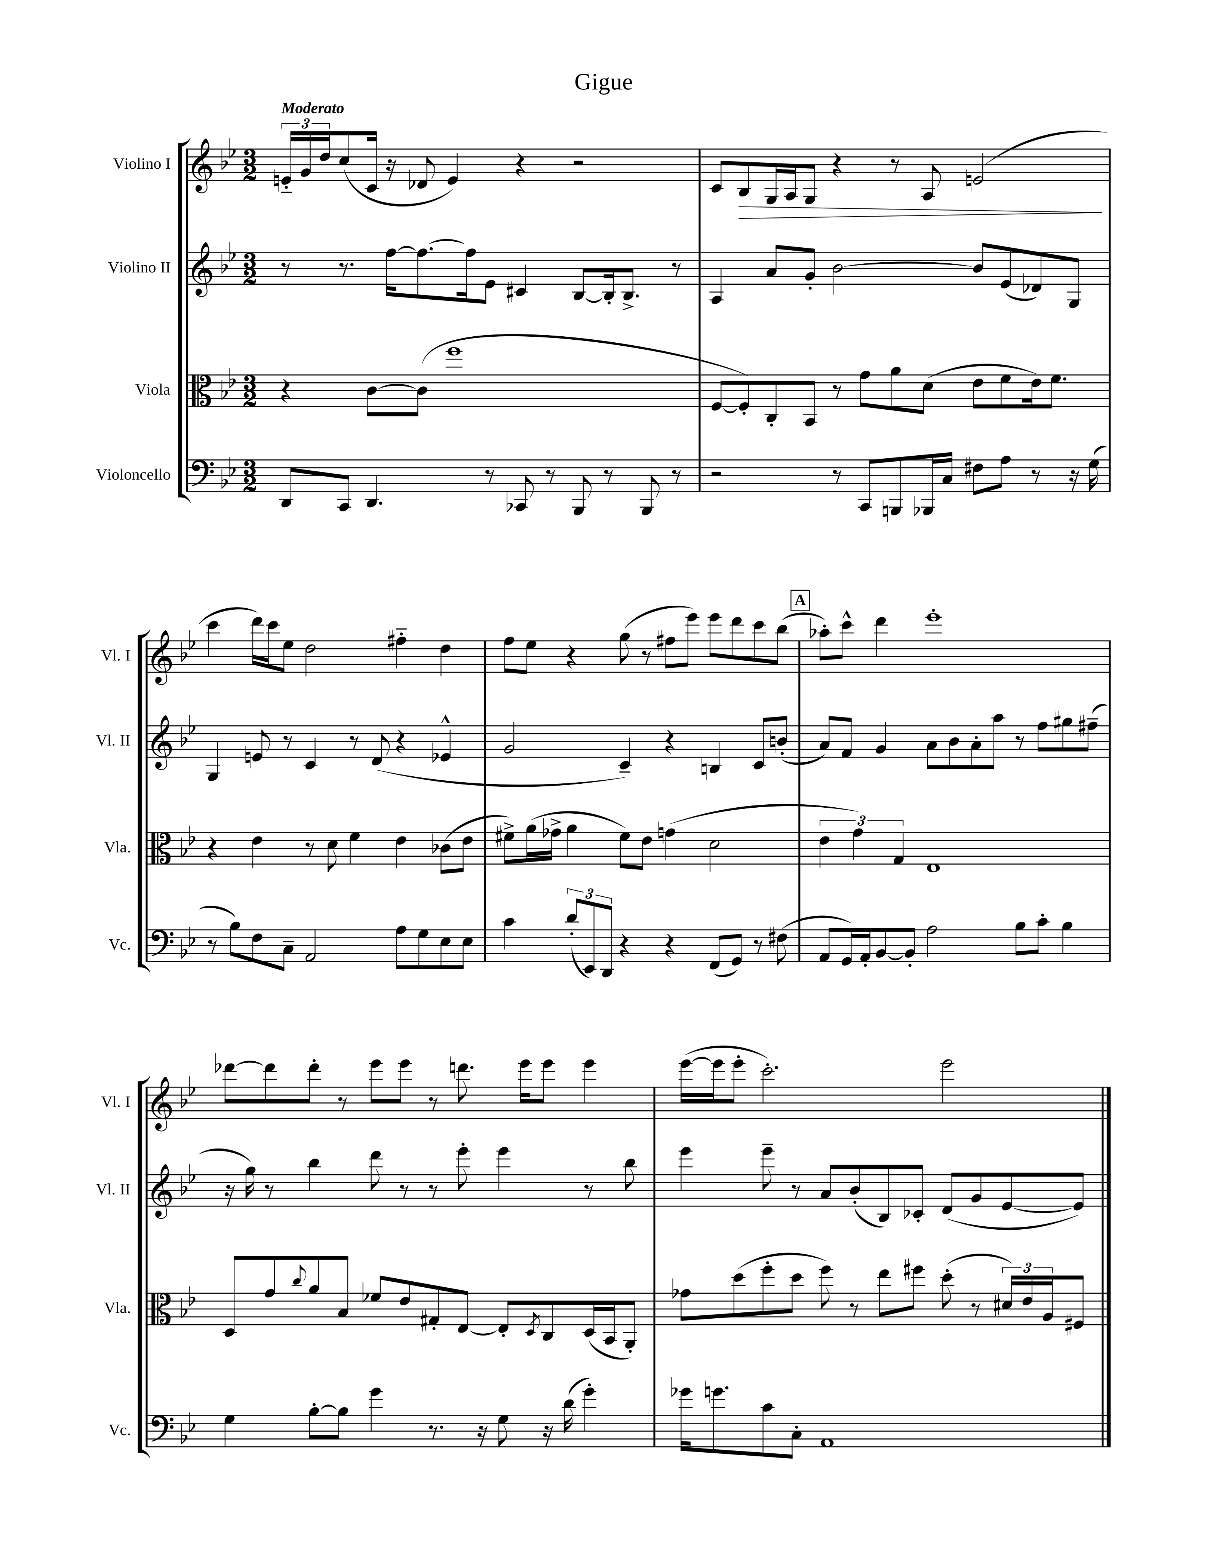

**kern	**kern	**kern	**kern	**dynam
*part4	*part3	*part2	*part1	*part1
*staff4	*staff3	*staff2	*staff1	*staff1
*I"Violoncello	*I"Viola	*I"Violino II	*I"Violino I	*
*I'Vc.	*I'Vla.	*I'Vl. II	*I'Vl. I	*
*clefF4	*clefC3	*clefG2	*clefG2	*
*k[b-e-]	*k[b-e-]	*k[b-e-]	*k[b-e-]	*
*M3/2	*M3/2	*M3/2	*M3/2	*
=1	=1	=1	=1	=1
!	!	!	!LO:TX:a:B:t=Moderato	!
8DD/L	4r	8r	24en/LL	.
.	.	.	24g/	.
.	.	.	24dd/J	.
8CC/J	.	8.r	(8cc/	.
4.DD/	[8c\L	.	16c/Jk	.
.	.	[16ff\KL	16r	.
.	(8c\J]	8.ff\_	8d-X/	.
.	1ff	.	4e/)	.
.	.	16ff\k]	.	.
8r	.	8e-\J	.	.
8CC-X/	.	4c#X/	4r	.
8r	.	.	.	.
8BBB-/	.	[8B-/L	2r	.
8r	.	16B-'/k]	.	.
.	.	8.B-^/J	.	.
8BBB-/	.	.	.	.
8r	.	8r	.	.
=2	=2	=2	=2	=2
2r	[8F/L	4A/	8c/L	.
!	!	!	!	!LO:HP:b
.	8F'/])	.	8B-/	>
.	8C'/	8a/L	16G/L	.
.	.	.	16A/J	.
.	8BB-/J	8g'/J	8G/J	.
8r	8r	[2b-\	4r	.
8CC/L	8g\L	.	.	.
8BBBn/	8a\	.	8r	.
16BBB-X/L	(8d\J	.	8A/	.
16C/JJ	.	.	.	.
8F#X\L	8e-\L	8b-/L]	(2en/	.
8A\J	8f\	(8e-/	.	.
8r	16e-\k)	8d-X/)	.	.
.	8.f\J	.	.	.
16r	.	8G/J	.	.
(16G\	.	.	.	.
.	.	.	.	]
!!LO:LB:g=z
=3	=3	=3	=3	=3
8r	4r	4G/	4ccc\	.
8B-\L)	.	.	.	.
8F\	4e-\	8en/	16ddd\LL)	.
.	.	.	16ccc\J	.
8C~\J	.	8r	8ee-\J	.
2AA/	8r	4c/	2dd\	.
.	8d\	.	.	.
.	4f\	8r	.	.
.	.	(8d/	.	.
8A\L	4e-\	4r	4ff#X\	.
8G\	.	.	.	.
8E-\	(8c-X\L	4e-X^^/	4dd\	.
8E-\J	8e-\J	.	.	.
=4	=4	=4	=4	=4
4c\	8f#X^\L)	2g/	8ff\L	.
.	(16a\L	.	8ee-\J	.
.	16g-X^\JJ	.	.	.
(12d'/L	4a\	.	4r	.
12EE-/)	.	.	.	.
12DD/J	.	.	.	.
4r	8f#\L)	4c~/)	(8gg\	.
.	8e-\J	.	8r	.
4r	(4gn\	4r	8ff#X\L	.
.	.	.	8eee-\J)	.
(8FF/L	2d\	4Bn/	8eee-\L	.
8GG/J)	.	.	8ddd\	.
8r	.	8c/L	8ccc\	.
(8F#X\	.	(8bn'/J	(8bb-\J	.
!!LO:REH:place=s1:t=A
=5	=5	=5	=5	=5
8AA/L	6e-\	8a/L)	8aa-X'\L)	.
16GG/L)	.	8f/J	8ccc^^\J	.
.	6g\)	.	.	.
16AA'/J	.	.	.	.
[8BB-/	.	4g/	4ddd\	.
.	6G/	.	.	.
8BB-'/J]	.	.	.	.
2A\	1E-	8a\L	1eee-'	.
.	.	8b-\	.	.
.	.	8a'\	.	.
.	.	8aa\J	.	.
8B-\L	.	8r	.	.
8c'\J	.	8ff\L	.	.
4B-\	.	8gg#X\	.	.
.	.	(8ff#X~\J	.	.
!!LO:LB:g=z
=6	=6	=6	=6	=6
4G\	8D/L	16r	[8ddd-X\L	.
.	.	16gg\)	.	.
.	8g/	8r	8ddd-\]	.
.	8qqcc/	.	.	.
[8B-'\L	8a/	4bb-\	8ddd-'\J	.
8B-\J]	8B-/J	.	8r	.
4g\	8f-X/L	8ddd\	8eee-\L	.
.	8e-/	8r	8eee-\J	.
8.r	8G#X'/	8r	8r	.
.	[8E-/J	8eee-'\	8.dddn\	.
16r	.	.	.	.
8G\	8E-'/L]	4eee-\	.	.
.	.	.	16eee-\KL	.
.	8qD/	.	.	.
16r	8C/	.	8eee-\J	.
(16d\	.	.	.	.
4g'\)	(16D/L	8r	4eee-\	.
.	16BB-/J	.	.	.
.	8AA'/J)	8bb-\	.	.
=7	=7	=7	=7	=7
16g-X\KL	8g-X\L	4eee-\	([16eee-\LL	.
8.gn\	.	.	16eee-\J]	.
.	(8dd\	.	8eee-'\J	.
8c\	8ff'\	8eee-~\	2.ccc'\)	.
8C'\J	8dd\J	8r	.	.
1AA	8ff\)	8a/L	.	.
.	8r	(8b-'/	.	.
.	8ee-\L	8B-/)	.	.
.	8ff#X\J	8c-X'/J	.	.
.	(8dd'\	(8d/L	2eee-\	.
.	8r	8g/	.	.
.	24d#X/LL)	[8e-/	.	.
.	24e-/	.	.	.
.	24A/J	.	.	.
.	8F#X/J	8e-/J])	.	.
==	==	==	==	==
*-	*-	*-	*-	*-
